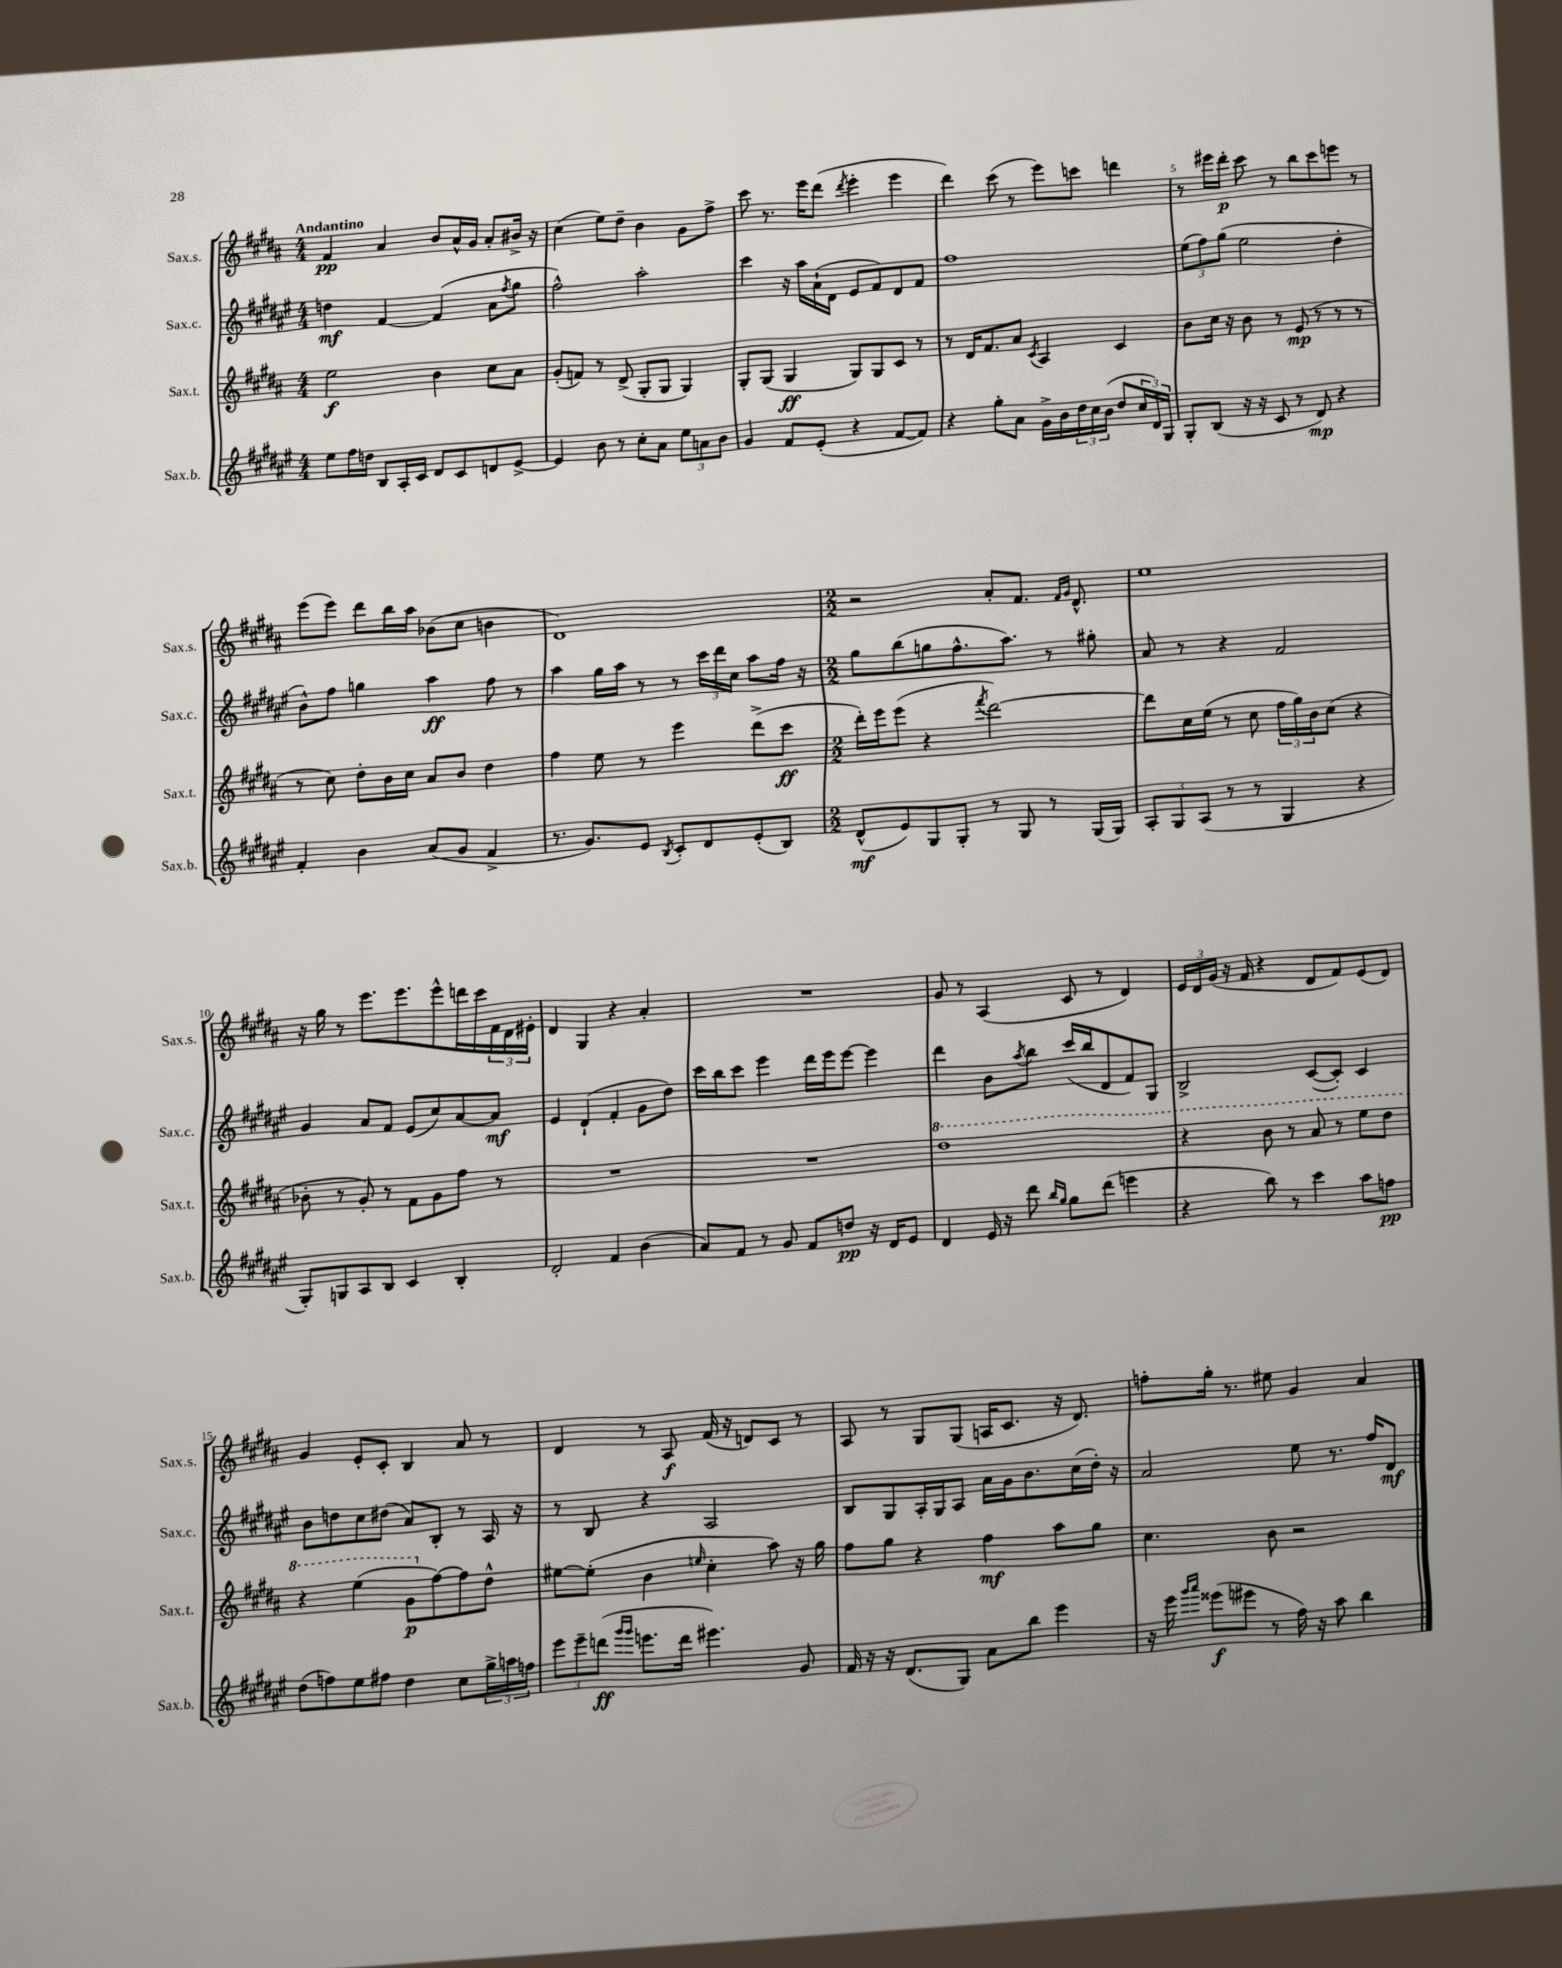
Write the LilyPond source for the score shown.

<<
\new StaffGroup <<
\new Staff = "s0" \with { instrumentName = "Sax.s." shortInstrumentName = "Sax.s." } {
    \clef treble \key b \major \numericTimeSignature \time 4/4 \tempo "Andantino"
    fis'4\pp ais'4 b'8 ais'16-^ gis'16 ais'8-. bis'16-> r16 |
    cis''4( e''8) dis''8-- b'4 gis'8 fis''8-> |
    cis'''8 r8. e'''16 dis'''8( \acciaccatura { dis'''8 } e'''4-. e'''4 |
    dis'''4) cis'''8( r8 e'''8) c'''8 d'''4 |
    r8 eis'''16 dis'''16-.\p cis'''8 r8 b''8 cis'''8 e'''8 r8 |
    e'''8( e'''8) dis'''8 b''16 ais''16 bes'8( cis''8 b'4 |
    dis'1) |
    \numericTimeSignature \time 2/2 r2 ais'8-. fis'8. \grace { fis'16 gis'16 } dis'8.-^ |
    e''1 |
    r16 gis''16 r8 e'''8. e'''8. e'''8-^ d'''16 cis'''16 \tuplet 3/2 { fis'16 dis'16 eis'16-. } |
    dis'4 gis4 r4 ais'4-. |
    R1 |
    gis'8 r8 ais4( cis'8 r8 dis'4) |
    \tuplet 3/2 { e'16 dis'16 gis'16( } r16 fis'16 r4 dis'8 fis'8) e'8( dis'8) |
    gis'4 e'8-. cis'8-. b4 ais'8 r8 |
    dis'4 r8 ais8\f fis'16( r16 d'8) cis'8 r8 |
    ais8 r8 gis8 gis8( a16 cis'8. r16 dis'8.) |
    f''8-. gis''16-. r8. eis''8 gis'4 ais'4 \bar "|." |
}
\new Staff = "s1" \with { instrumentName = "Sax.c." shortInstrumentName = "Sax.c." } {
    \clef treble \key fis \major \numericTimeSignature \time 4/4
    d''4\mf fis'4~ fis'4( ais'8 \acciaccatura { fis''8 } gis''8 |
    fis''2-^) ais''2-. |
    cis'''4 r16 ais''16 ais'16-!( dis'16 eis'8 fis'8) dis'8 fis'8 |
    fis''1 |
    \tuplet 3/2 { eis''8( fis''8) gis''8( } eis''2 dis''4-. |
    b'8-^) fis''8 g''4 ais''4\ff fis''8 r8 |
    ais''4 gis''16 ais''16 r8 r8 \tuplet 3/2 { cis'''16 dis'''16 cis''16 } ais''8 fis''16 r16 |
    \numericTimeSignature \time 2/2 gis''8 b''8( g''8 fis''8.-^ ais''8.) r8 gis''8-. |
    ais'8 r8 r4 fis'2 |
    gis'4 ais'8 fis'8 eis'8( cis''8) ais'8~ ais'8\mf |
    eis'4 dis'4-!( fis'4-. gis'8 dis''8) |
    cis'''16 b''16 cis'''8 eis'''4 dis'''16 eis'''16 eis'''8~ eis'''4 |
    dis'''4 b'8 \acciaccatura { ais''8 } b''8 cis'''16( b''16 dis'8 fis'8) gis8 |
    b2-> cis'8~( cis'8-.) cis'4 |
    b'8 d''8 cis''8 dis''8( ais'8) b8-. r8 ais16 r16 |
    r8 b8 r4 ais2 |
    b8 gis8 ais16-. gis16 ais8 ais'16 gis'16 b'8. cis''16( dis''16-.) r16 |
    ais'2 eis''8 r8. fis''16 dis'8\mf \bar "|." |
}
\new Staff = "s2" \with { instrumentName = "Sax.t." shortInstrumentName = "Sax.t." } {
    \clef treble \key b \major \numericTimeSignature \time 4/4
    e''2\f b'4 cis''8 ais'8 |
    gis'8-.( f'8) r8 dis'8->( gis8-. gis8 gis4) |
    gis8-. gis8( gis4\ff gis8) gis8 cis'8 r8 |
    r8 dis'16 fis'8. ais'8 \acciaccatura { cis'8 } ais4 cis'4 |
    b'8 cis''16 r16 b'8 r8 e'8\mp( r8 r8 r8 |
    r8 cis''8) dis''8-. b'16 cis''16 ais'8 b'8 dis''4 |
    fis''4 e''8 r8 e'''4 dis'''8->( cis'''8\ff |
    \numericTimeSignature \time 2/2 dis'''16-.) e'''16 e'''8( r4 \acciaccatura { fis'''8 } dis'''2~) |
    dis'''8 cis''16 e''16( r8 cis''8 \tuplet 3/2 { fis''16 gis''16) b'16 } cis''8( r4 |
    bes'8-. r8 gis'8-.) r8 fis'8 gis'8 fis''8 r8 |
    R1 |
    R1 |
    \ottava #1 dis'''1 |
    r4 b''8 r8 ais''8 r8 e'''8 dis'''8 |
    r4 e'''4( gis''8\p \ottava #0 fis''8~) fis''8 dis''8-^ |
    eis''8~ eis''8-.( b'4 \grace { e''16 } cis''4-. ais''8) r16 gis''16 |
    fis''8 gis''8 r4 fis''4\mf ais''8 gis''8 |
    cis''4. b'8 r2 \bar "|." |
}
\new Staff = "s3" \with { instrumentName = "Sax.b." shortInstrumentName = "Sax.b." } {
    \clef treble \key fis \major \numericTimeSignature \time 4/4
    eis''8 fis''16 d''16 b8 ais16-. cis'16 dis'8 cis'8 d'8 eis'8~-> |
    eis'4 b'8 r8 cis''8-. ais'8 \tuplet 3/2 { eis''8 a'8 b'8 } |
    gis'4 fis'8 eis'8-.( r4 fis'8~ fis'8) |
    r4 gis''8-. ais'8 gis'16-> b'16 \tuplet 3/2 { dis''16 cis''16 b'16( } dis''8 \tuplet 3/2 { cis''16 dis'16) gis16 } |
    gis8-. b8( r16 r16 cis'8 r8 dis'8\mp) r4 |
    fis'4-. b'4 ais'8( gis'8 fis'4-> |
    r8. gis'8.) eis'8 \acciaccatura { b8 } cis'8-. dis'8 eis'8-.( b8) |
    \numericTimeSignature \time 2/2 dis'8-^\mf( eis'8) gis8 gis8-. r8 gis8 r8 gis16( gis16) |
    \tuplet 3/2 { ais8-. gis8 ais8( } r8 r8 gis4 r4 |
    gis8-.) g8 ais8 b8 cis'4 b4-. |
    dis'2-. fis'4 b'4( |
    ais'8) fis'8 r8 gis'8 fis'8 d''8\pp r16 dis'16 eis'8 |
    dis'4 eis'16 r16 dis'''8 \grace { b''16 gis''16 } gis''8 dis'''8( e'''4 |
    r4 b''8) r8 cis'''4 ais''8 f''8\pp |
    dis''8( f''8) eis''8 fis''8 dis''4 cis''8 \tuplet 3/2 { gis''16-> a''16 f''16 } |
    \tuplet 3/2 { eis'''8 eis'''8-- d'''8\ff( } \grace { gis'''16 gis'''16 } e'''8. d'''16 eis'''4.) gis'8 |
    fis'16 r16 r16 dis'8.( gis8) ais'8 b''8 eis'''4 |
    r16 eis'''16 \grace { gis'''16 ais'''16 } eisis'''8\f( eis'''8 r8 fis''16) r16 ais''8 b''4 \bar "|." |
}
>>
>>
\layout { \context { \Score \override BarNumber.break-visibility = ##(#f #t #t) barNumberVisibility = #(every-nth-bar-number-visible 5) } }
